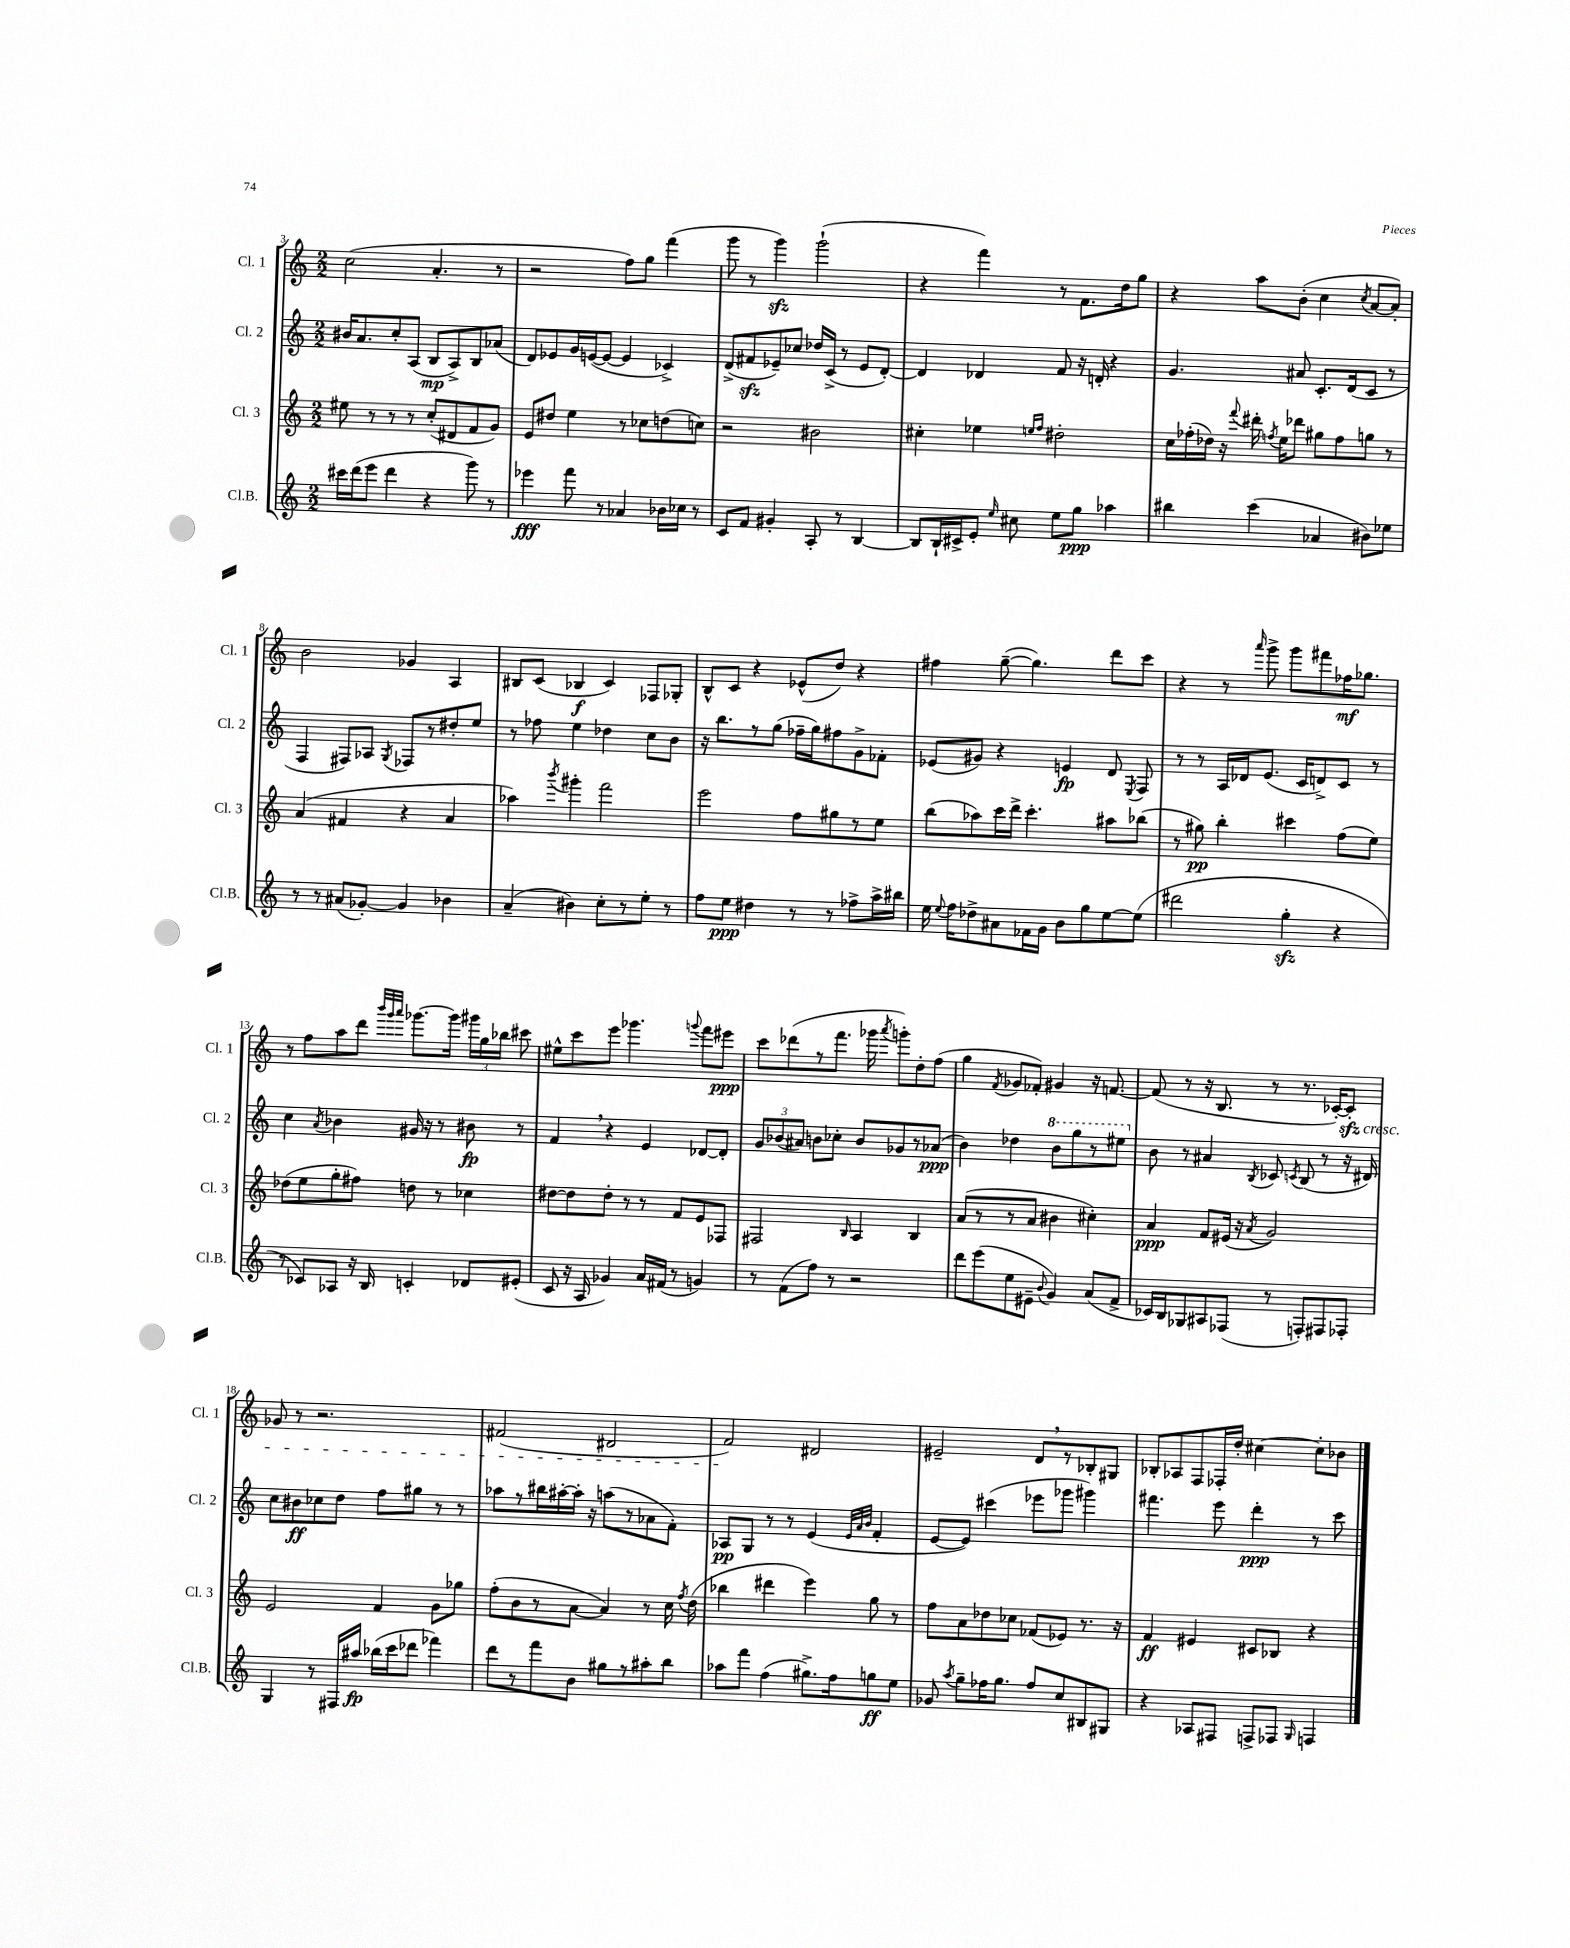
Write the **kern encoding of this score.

**kern	**dynam	**kern	**dynam	**kern	**dynam	**kern	**dynam
*part4	*part4	*part3	*part3	*part2	*part2	*part1	*part1
*staff4	*staff4	*staff3	*staff3	*staff2	*staff2	*staff1	*staff1
*I"Cl.B.	*	*I"Cl. 3	*	*I"Cl. 2	*	*I"Cl. 1	*
*I'Cl.B.	*	*I'Cl. 3	*	*I'Cl. 2	*	*I'Cl. 1	*
*clefG2	*	*clefG2	*	*clefG2	*	*clefG2	*
*k[]	*	*k[]	*	*k[]	*	*k[]	*
*M2/2	*	*M2/2	*	*M2/2	*	*M2/2	*
=3	=3	=3	=3	=3	=3	=3	=3
16ccc#X\LL	.	8ee#X\	.	16b#X/KL	.	(2cc\	.
(16ddd\J	.	.	.	8.a/	.	.	.
8eee\J	.	8r	.	.	.	.	.
4ddd\	.	8r	.	8cc'/	.	.	.
.	.	8r	.	(8A/J	.	.	.
4r	.	(8cc'/L	.	8B/L	mp	4.a'/	.
.	.	8d#X/	.	8A^/)	.	.	.
8ggg\)	.	8f/	.	8B/	.	.	.
8r	.	8g/J)	.	(8a-X/J	.	8r	.
=4	=4	=4	=4	=4	=4	=4	=4
4eee-X\	fff	8e/L	.	8d/L)	.	2r	.
.	.	8dd#X/J	.	8e-X/	.	.	.
8fff\	.	4ee\	.	16g/L	.	.	.
.	.	.	.	([16en/J	.	.	.
8r	.	.	.	8e/J_	.	.	.
4a-X/	.	8r	.	4e/]	.	8ff\L)	.
.	.	8cc-X\L	.	.	.	8gg\J	.
16b-X\LL	.	(8ddn\	.	4c-X^/)	.	(4fff\	.
16cc-X\JJ	.	.	.	.	.	.	.
8r	.	8ccn\J)	.	.	.	.	.
=5	=5	=5	=5	=5	=5	=5	=5
8c/L	.	2r	.	(8d^/L	.	8ggg\	.
8f/J	.	.	.	8f#Xzz/	.	8r	.
4g#X'/	.	.	.	8e-X~/)	.	4gggzz\)	.
.	.	.	.	8cc-X/J	.	.	.
8A'/	.	2b#X\	.	16dd-X/LL	.	(2ggg`\	.
.	.	.	.	(16c^/JJ	.	.	.
8r	.	.	.	8r	.	.	.
[4B/	.	.	.	8e-/L	.	.	.
.	.	.	.	[8d'/J)	.	.	.
=6	=6	=6	=6	=6	=6	=6	=6
8B/L]	.	4cc#X'\	.	4d/]	.	4r	.
16B`/L	.	.	.	.	.	.	.
16c#X^/J	.	.	.	.	.	.	.
8e'/J	.	4ee-X\	.	4d-X/	.	4fff\)	.
16qqee/	.	.	.	.	.	.	.
8cc#X\	.	.	.	.	.	.	.
.	.	16qqeen/LL	.	.	.	.	.
.	.	16qqff/JJ	.	.	.	.	.
8ee\L	.	2dd#X'\	.	8f/	.	8r	.
8gg\J	ppp	.	.	16r	.	8.f\L	.
.	.	.	.	16dn'/	.	.	.
4aa-X\	.	.	.	4r	.	.	.
.	.	.	.	.	.	16dd\k	.
.	.	.	.	.	.	8gg\J	.
=7	=7	=7	=7	=7	=7	=7	=7
4bb#X\	.	16cc\LL	.	4.g/	.	4r	.
.	.	(16ff-X'\	.	.	.	.	.
.	.	16dd-X\JJ)	.	.	.	.	.
.	.	16r	.	.	.	.	.
.	.	8qqfff/	.	.	.	.	.
(4ccc\	.	16ddd#X'\	.	.	.	8aa\L	.
.	.	8qffn/	.	.	.	.	.
.	.	16ee\KL	.	.	.	.	.
.	.	8ddd-X\J	.	8a#X/	.	(8b'\J	.
4a-X/	.	8gg#X\L	.	8.c'/L	.	4cc\	.
.	.	8ff\	.	.	.	.	.
.	.	.	.	(16d/k	.	.	.
.	.	.	.	.	.	8qcc/	.
8b#X\L)	.	8ggn\J	.	8c/J	.	[8a/L	.
8ee-X\J	.	8r	.	8r	.	8a'/J])	.
!!LO:LB:g=z
=8	=8	=8	=8	=8	=8	=8	=8
8r	.	(4a/	.	4F/	.	2b\	.
8r	.	.	.	.	.	.	.
(8a#X/L	.	4f#X/	.	8F#X/L)	.	.	.
[8g-X'/J)	.	.	.	8A-X/J	.	.	.
.	.	.	.	8qG/	.	.	.
4g-/]	.	4r	.	8F-X/L	.	4g-X/	.
.	.	.	.	8r	.	.	.
4b-X\	.	4a/	.	8dd#X'/	.	4A/	.
.	.	.	.	8ee/J	.	.	.
=9	=9	=9	=9	=9	=9	=9	=9
(4a~/	.	4aa-X\)	.	8r	.	8B#X/L	.
.	.	.	.	8ff-X\	.	(8c/J	.
.	.	8qbbb/	.	.	.	.	.
4b#X\)	.	4ggg#X'\	.	4ee\	.	4B-X/	f
8cc'\L	.	2fff\	.	4dd-X\	.	4c/)	.
8r	.	.	.	.	.	.	.
8ee'\J	.	.	.	8cc\L	.	8F-X/L	.
8r	.	.	.	8b\J	.	8G-X'/J	.
=10	=10	=10	=10	=10	=10	=10	=10
8ff\L	.	2eee\	.	16r	.	8B^^/L	.
.	.	.	.	8.bb\L	.	.	.
8ee\J	ppp	.	.	.	.	8c/J	.
4dd#X\	.	.	.	8r	.	4r	.
.	.	.	.	(8gg\J	.	.	.
8r	.	8ff\L	.	16ff-X~\LL	.	(8e-X^^/L	.
.	.	.	.	16gg\J)	.	.	.
8r	.	8gg#X\	.	8ff#X\	.	8dd/J)	.
8ff-X^\L	.	8r	.	8g^\	.	4r	.
16aa^\L	.	8ee\J	.	8f-X'\J	.	.	.
16bb#X\JJ	.	.	.	.	.	.	.
=11	=11	=11	=11	=11	=11	=11	=11
16ee\	.	(8bb\L	.	(8e-X/L	.	4ff#X\	.
8qqee/	.	.	.	.	.	.	.
16ff\KL	.	.	.	.	.	.	.
8dd-X^\	.	8aa-X\)	.	8g#X/J)	.	.	.
8a#X\	.	16ccc\L	.	4r	.	([8gg~\	.
.	.	16ddd^\JJ	.	.	.	.	.
16f-X\L	.	4.ccc'\	.	.	.	4.gg\])	.
16g\JJ	.	.	.	.	.	.	.
8b\L	.	.	.	4en/	fp	.	.
8gg\	.	.	.	.	.	.	.
[8ee\	.	8aa#X\L	.	8d/	.	8ddd\L	.
.	.	.	.	8qE/	.	.	.
(8ee\J]	.	(8bb-X\J	.	8F/	.	8ccc\J	.
=12	=12	=12	=12	=12	=12	=12	=12
2ddd#X\	.	8r	.	8r	.	4r	.
.	.	8gg#X\)	pp	8r	.	.	.
.	.	4bb'\	.	16A/LL	.	8r	.
.	.	.	.	16d-X/J	.	.	.
.	.	.	.	.	.	16qqaaa/	.
.	.	.	.	(8.e/J	.	8ggg^\	.
4ggzz'\	.	4ccc#X\	.	.	.	8ggg\L	.
.	.	.	.	16c/KL	.	.	.
.	.	.	.	8dn^/)	.	8fff#X\	.
4r	.	(8ff\L	.	8c/J	.	16ff-X\K	mf
.	.	.	.	.	.	8.gg-X\J	.
.	.	8ee\J)	.	8r	.	.	.
!!LO:LB:g=z
=13	=13	=13	=13	=13	=13	=13	=13
8r	.	(8dd-X\L	.	4cc\	.	8r	.
8c-X/L)	.	8ee\	.	.	.	8ff\L	.
.	.	.	.	8qa/	.	.	.
8A-X/J	.	8gg'\	.	4b-X\	.	8aa\	.
16r	.	8ff#X\J)	.	.	.	8ddd\J	.
16B/	.	.	.	.	.	.	.
.	.	.	.	.	.	32qqbbb/LLL	.
.	.	.	.	.	.	32qqggg/	.
.	.	.	.	.	.	32qqaaa/JJJ	.
4cn'/	.	8ddn\	.	16g#X/	.	[8.ggg-X\L	.
.	.	.	.	16r	.	.	.
.	.	8r	.	8r	.	.	.
.	.	.	.	.	.	16ggg-\Jk]	.
8d-X/L	.	4cc-X\	.	8b#X\	fp	24ggg#X\LL	.
.	.	.	.	.	.	24gg\	.
.	.	.	.	.	.	24bb-X\JJ	.
(8e#X'/J	.	.	.	8r	.	8ccc#X\	.
=14	=14	=14	=14	=14	=14	=14	=14
8c/	.	[8dd#X\L	.	4f,/	.	8ee#X^^\L	.
16r	.	8dd#\]	.	.	.	8ccc\	.
16A/	.	.	.	.	.	.	.
4g-X/)	.	8dd#'\J	.	4r	.	8eee\J	.
.	.	8r	.	.	.	4.ggg-X\	.
16a/LL	.	8r	.	4e/	.	.	.
(16f#X/JJ	.	.	.	.	.	.	.
8r	.	8f/L	.	.	.	.	.
.	.	.	.	.	.	8qqgggn/	.
4gn/)	.	8e/	.	[8d-X/L	.	8fff\L	.
.	.	8F-X/J	.	8d-'/J]	.	8eee#X\J	ppp
=15	=15	=15	=15	=15	=15	=15	=15
8r	.	2F#X/	.	12g/L	.	8ccc\L	.
.	.	.	.	(12b-X/	.	.	.
(8f\L	.	.	.	.	.	(8ddd-X\	.
.	.	.	.	12a#X/J)	.	.	.
8ff\J)	.	.	.	8bn\L	.	8r	.
8r	.	.	.	8cc-X'\J	.	8.fff\J	.
.	.	16qqB/	.	.	.	.	.
2r	.	4A/	.	8b/L	.	.	.
.	.	.	.	.	.	16ggg-X\	.
.	.	.	.	.	.	8qaaa/	.
.	.	.	.	8g-X/	.	8gggn'\L)	.
.	.	4B/	.	8r	.	8dd'\	.
.	.	.	.	(8a-X/J	ppp	(8ff\J	.
=16	=16	=16	=16	=16	=16	=16	=16
8ddd\L	.	(8a/L	.	4b\)	.	4gg\	.
(8eee\	.	8r	.	.	.	.	.
.	.	.	.	.	.	8qf/	.
8ee\	.	8r	.	4dd-X\	.	8g-X/L	.
8e#X~\J	.	8a/J	.	.	.	8f-X'/J)	.
8qqb/	.	.	.	.	.	.	.
*	*	*	*	*8va	*	*	*
4g/)	.	4b#X\	.	8bb\L	.	4g#X/	.
.	.	.	.	8ggg\	.	.	.
(8a/L	.	4cc#X'\)	.	8r	.	16r	.
.	.	.	.	.	.	[8.fn/	.
8f^/J	.	.	.	8eee#X\J	.	.	.
=17	=17	=17	=17	=17	=17	=17	=17
*	*	*	*	*X8va	*	*	*
16c-X/LL)	.	4a/	ppp	8b\	.	(8f/]	.
16B/J	.	.	.	.	.	.	.
8G-X/	.	.	.	8r	.	8r	.
8A#X/	.	8f/L	.	4a#X/	.	16r	.
.	.	.	.	.	.	8.B/	.
(8F-X/J	.	(16e#X/Jk	.	.	.	.	.
.	.	16r	.	.	.	.	.
.	.	8qa/	.	8qB/	.	.	.
8r	.	2g/)	.	8c-X/	.	8r	.
.	.	.	.	8qcn/	.	.	.
8Fn'/L)	.	.	.	(8B/	.	8.r	.
8F#X/	.	.	.	8r	.	.	.
.	.	.	.	.	.	[16c-X'/KL)	.
!	!	!	!	!	!	!LO:TX:b:i:t=cresc.	!
8F-X'/J	.	.	.	16r	.	8c-zz'/J]	.
.	.	.	.	16d#X/)	.	.	.
!!LO:LB:g=z
=18	=18	=18	=18	=18	=18	=18	=18
4G/	.	2e/	.	8cc\L	.	8g-X/	.
.	.	.	.	8b#X\	ff	8r	.
8r	.	.	.	8cc-X\	.	2.r	.
16F#X/LL	.	.	.	8dd\J	.	.	.
16aa#X/JJ	fp	.	.	.	.	.	.
(16bb-X\LL	.	4f/	.	8ff\L	.	.	.
16ccc\J	.	.	.	.	.	.	.
8ddd-X\J	.	.	.	8gg#X\J	.	.	.
4fff-X\)	.	8g\L	.	8r	.	.	.
.	.	8gg-X\J	.	8r	.	.	.
=19	=19	=19	=19	=19	=19	=19	=19
8ddd\L	.	(8ff'\L	.	8aa-X\L	.	(2f#X/	.
8r	.	8b\	.	8r	.	.	.
8fff\	.	8r	.	16bb#X\L	.	.	.
.	.	.	.	[16aa#X'\	.	.	.
8b\J	.	[8a\J	.	16aa#'\JJ]	.	.	.
.	.	.	.	16r	.	.	.
8gg#X\L	.	4a/])	.	(8aan\L	.	2d#X/	.
8r	.	.	.	8r	.	.	.
8aa#X'\	.	8r	.	8a-X\	.	.	.
8bb\J	.	16cc\	.	8f'\J)	.	.	.
.	.	8qff/	.	.	.	.	.
.	.	(16dd\	.	.	.	.	.
=20	=20	=20	=20	=20	=20	=20	=20
8aa-X\L	.	4bb-X\	.	8A-X/L	pp	2f/)	.
8fff\J	.	.	.	8G/J	.	.	.
(4ff\	.	4ddd#X\	.	8r	.	.	.
.	.	.	.	8r	.	.	.
8.gg#X^\L)	.	4eee\)	.	(4e/	.	2d#X/	.
16ff\k	.	.	.	.	.	.	.
.	.	.	.	32qqe/LLL	.	.	.
.	.	.	.	32qqa/	.	.	.
.	.	.	.	32qqb/JJJ	.	.	.
8ggn\	ff	8gg\	.	4f'/	.	.	.
8ee\J	.	8r	.	.	.	.	.
=21	=21	=21	=21	=21	=21	=21	=21
8g-X/	.	8ff\L	.	[8e/L	.	2e#X~/	.
8qaa/	.	.	.	.	.	.	.
8gg~\L	.	8a\	.	8e/J])	.	.	.
16ff-X\K	.	8dd-X\	.	(4ccc#X\	.	.	.
8.gg\J	.	.	.	.	.	.	.
.	.	8cc-X\J	.	.	.	.	.
8ff-/L	.	(8f-X/L	.	8eee-X\L	.	8d,/L	.
8cc/	.	8e-X/J)	.	8ggg-X\J	.	8r	.
8B#X/	.	8.r	.	4ggg#X\)	.	8B-X'/	.
8G#X/J	.	.	.	.	.	8G#X/J	.
.	.	16r	.	.	.	.	.
=22	=22	=22	=22	=22	=22	=22	=22
4r	.	4f/	ff	4.fff#X\	.	8B-X'/L	.
.	.	.	.	.	.	8A-X/	.
8A-X/L	.	4e#X/	.	.	.	8F/	.
8F#X/J	.	.	.	8eee\	.	16F-X'/L	.
.	.	.	.	.	.	16dd'/JJ	.
8Fn^/L	.	8c#X/L	.	4ddd'\	ppp	[4cc#X\	.
8F-X/J	.	8B-X/J	.	.	.	.	.
16qqG/	.	.	.	.	.	.	.
4Fn/	.	4r	.	8r	.	8cc#'\L]	.
.	.	.	.	8ccc\	.	8b-X\J	.
==	==	==	==	==	==	==	==
*-	*-	*-	*-	*-	*-	*-	*-
